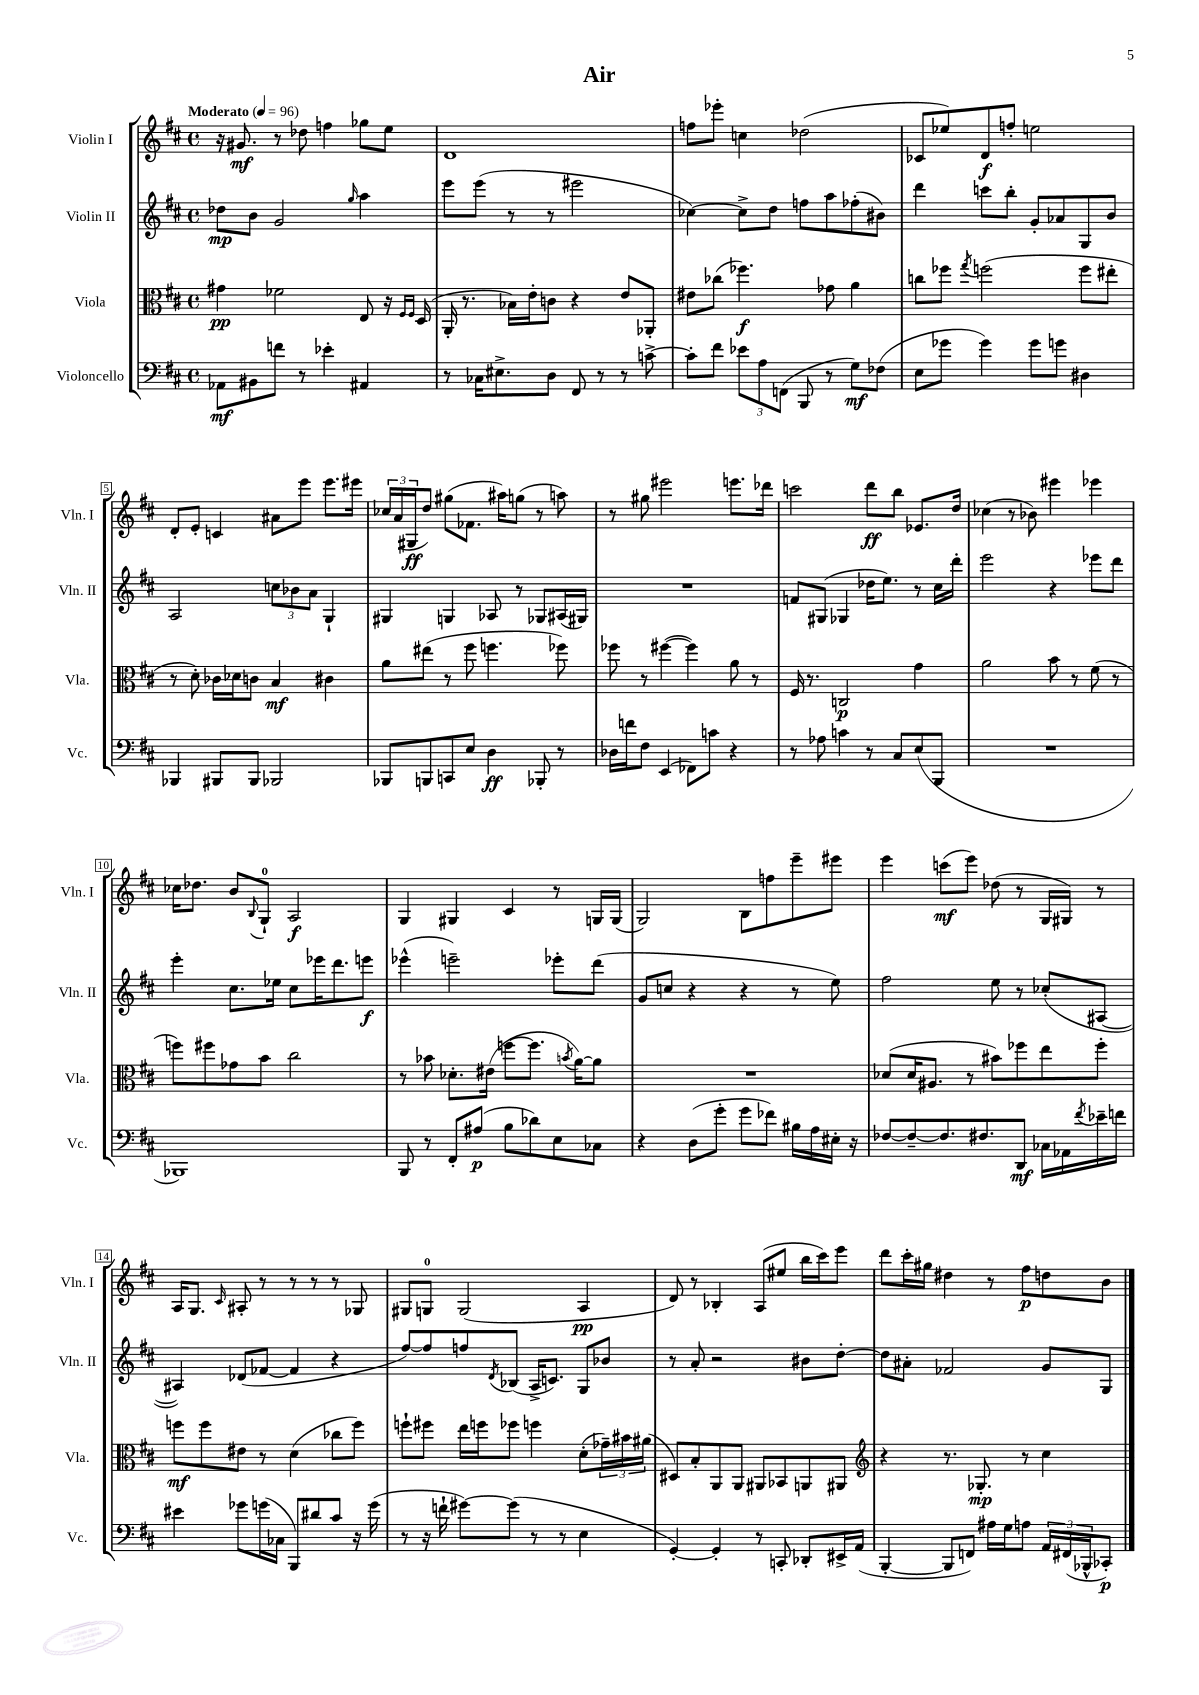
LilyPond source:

\header { title = "Air" }
<<
\new StaffGroup <<
\new Staff = "s0" \with { instrumentName = "Violin I" shortInstrumentName = "Vln. I" } {
    \clef treble \key d \major \defaultTimeSignature \time 4/4 \tempo "Moderato" 4 = 96
    r16 gis'8.\mf r8 des''8 f''4 ges''8 e''8 |
    d'1 |
    f''8 ees'''8-. c''4 des''2( |
    ces'8 ees''8) d'8\f f''8-. e''2 |
    d'8-. e'8-. c'4 ais'8 e'''8 e'''8. eis'''16 |
    \tuplet 3/2 { ces''16 a'16( gis16\ff } d''8) gis''8( fes'8. ais''16) g''8( r8 a''8) |
    r8 gis''8 eis'''2 e'''8. des'''16 |
    c'''2 d'''8\ff b''8 ees'8. d''16 |
    ces''4( r8 bes'8) eis'''4 ees'''4 |
    ces''16 des''8. b'8 \appoggiatura { b8 } g8-0-! a2\f |
    g4 gis4 cis'4 r8 g16 g16( |
    g2) b8 f''8 e'''8-- eis'''8 |
    e'''4 c'''8\mf( e'''8) des''8( r8 g16 gis16) r8 |
    a16 g8. \grace { cis'16 } ais8-. r8 r8 r8 r8 ges8 |
    gis8 g8-0 g2( a4\pp |
    d'8) r8 bes4-. a8( eis''8 b''16 cis'''16) e'''8 |
    d'''8 cis'''16-. gis''16 dis''4 r8 fis''8\p d''8 b'8 \bar "|." |
}
\new Staff = "s1" \with { instrumentName = "Violin II" shortInstrumentName = "Vln. II" } {
    \clef treble \key d \major \defaultTimeSignature \time 4/4
    des''8\mp b'8 g'2 \grace { g''16 } a''4 |
    e'''8 e'''8( r8 r8 eis'''2 |
    ces''4~) ces''8-> d''8 f''8 a''8 fes''8-.( bis'8) |
    d'''4 c'''8 b''8-. g'8-. aes'8 g8 b'8 |
    a2 \tuplet 3/2 { c''8 bes'8 a'8 } g4-! |
    gis4 g4 aes8 r8 ges8 ais16( gis16) |
    R1 |
    f'8 gis8( ges4 des''16 e''8.) r8 cis''16 d'''16-. |
    e'''2 r4 ees'''8 d'''8 |
    e'''4-. cis''8. ees''16 cis''8 ees'''16 d'''8. e'''8\f |
    ees'''4-^( e'''2--) ees'''8-. d'''8( |
    g'8 c''8 r4 r4 r8 e''8) |
    fis''2 e''8 r8 ces''8-.( ais8~ |
    ais4) des'8( fes'8~ fes'4 r4 |
    fis''8~) fis''8 f''8 \acciaccatura { d'8 } bes8( a16-> c'8.) g8 bes'8 |
    r8 a'8-. r2 bis'8 d''8~-. |
    d''8 ais'8-. fes'2 g'8 g8 \bar "|." |
}
\new Staff = "s2" \with { instrumentName = "Viola" shortInstrumentName = "Vla." } {
    \clef alto \key d \major \defaultTimeSignature \time 4/4
    gis'4\pp fes'2 e8 r16 \grace { fis16 fis16 } d16( |
    a,16-. r8. bes16) e'16-. c'8 r4 e'8 aes,8-. |
    eis'8 ces''8( fes''4.\f) ges'8 a'4 |
    c''8 fes''8 \acciaccatura { g''8 } f''2( f''8 eis''8-. |
    r8 d'8-.) ces'16 des'16 c'8 b4\mf cis'4 |
    a'8 eis''8( r8 fis''8 f''4. fes''8) |
    fes''8 r8 fis''4~( fis''4) a'8 r8 |
    fis16 r8. c2\p g'4 |
    a'2 b'8 r8 fis'8( r8 |
    f''8) fis''8 ges'8 b'8 cis''2 |
    r8 bes'8 des'8.-. eis'16( f''8~ f''8. \acciaccatura { b'8 } a'16~) a'8 |
    R1 |
    des'8( des'16 ais8. r8 bis'8) fes''8 e''8 fes''8-. |
    f''8\mf f''8 eis'8 r8 d'4( ces''8 f''8) |
    f''8-! fis''8 e''16 f''16 fes''8 f''4 d'8-.( \tuplet 3/2 { ges'16--) bis'16 ais'16( } |
    dis8) b8-. a,8 a,8 ais,8 bes,8 a,8 ais,8 |
    \clef treble r4 r8. ges8.-.\mp r8 cis''4 \bar "|." |
}
\new Staff = "s3" \with { instrumentName = "Violoncello" shortInstrumentName = "Vc." } {
    \clef bass \key d \major \defaultTimeSignature \time 4/4
    aes,8\mf bis,8 f'8 r8 ees'4-. ais,4 |
    r8 ces16 eis8.-> d8 fis,8 r8 r8 c'8~-> |
    c'8-. fis'8 \tuplet 3/2 { ees'8 a8 f,8( } b,,8 r8 g8\mf) fes8( |
    e8 ges'8 ges'4) ges'8 g'8 dis4 |
    bes,,4 bis,,8 bis,,8 bes,,2 |
    bes,,8 b,,8 c,8 e8 d4\ff bes,,8-. r8 |
    des16 f'16 fis8 e,4( fes,8) c'8 r4 |
    r8 aes8 c'4 r8 cis8 e8( b,,8 |
    R1 |
    bes,,1) |
    b,,8 r8 fis,8-. ais8\p( b8 des'8) e8 ces8 |
    r4 d8( g'8-. g'8 fes'8) bis16 a16 eis16-. r16 |
    fes8~ fes8~-- fes8. fis8. d,8\mf ces16 aes,16 \acciaccatura { fis'8 } ees'16-- f'16 |
    eis'4 ges'8 g'16( ces16 b,,8) dis'8 cis'8 r16 g'16( |
    r8 r16 f'16-! gis'8~) gis'8( r8 r8 e4 |
    g,4~-.) g,4-. r8 c,8-. des,8-. eis,16-> a,16( |
    b,,4~-. b,,8 f,8) ais16 g16 a8 \tuplet 3/2 { a,16 fis,16( bes,,16-^ } ces,8-.\p) \bar "|." |
}
>>
>>
\layout { \context { \Score \override BarNumber.stencil = #(make-stencil-boxer 0.1 0.3 ly:text-interface::print) } }
